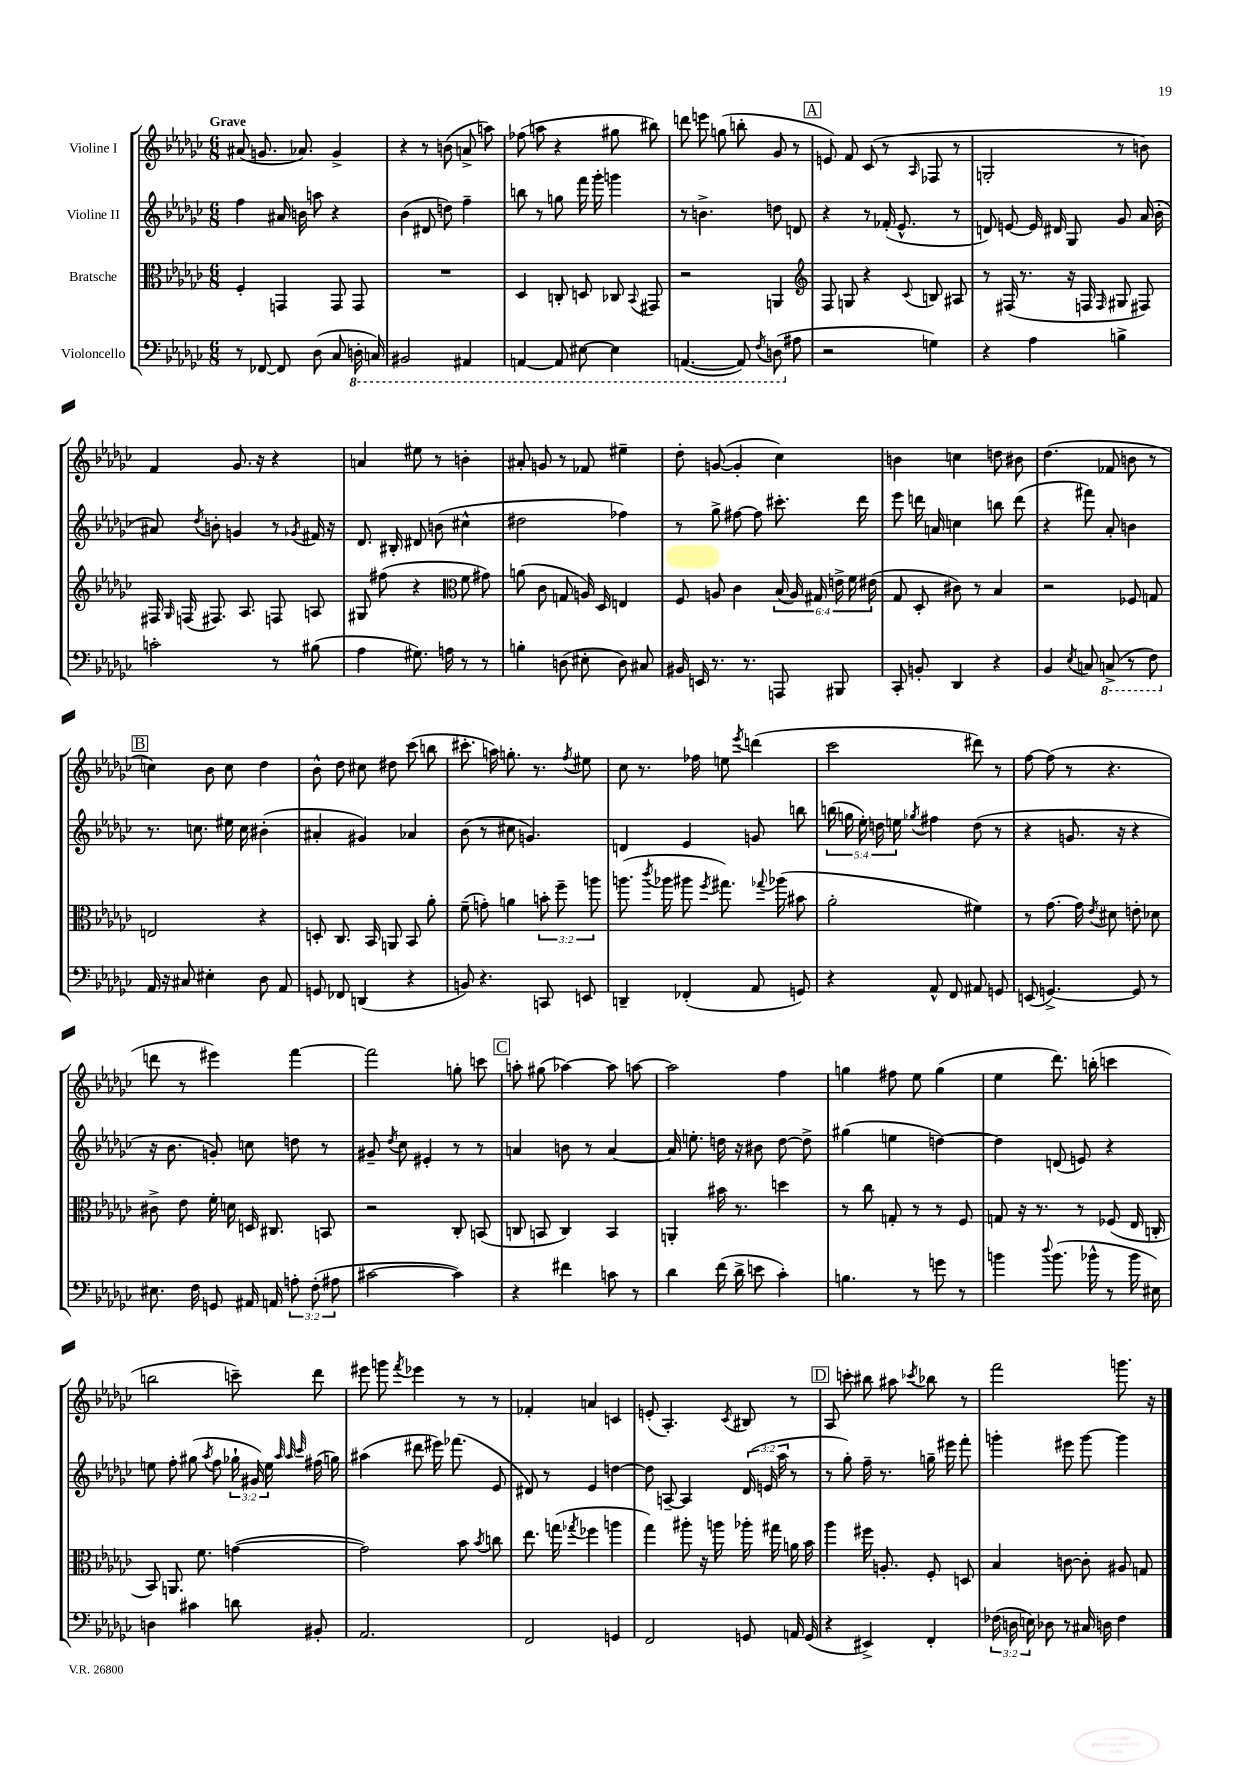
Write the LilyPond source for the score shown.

<<
\new StaffGroup <<
\new Staff = "s0" \with { instrumentName = "Violine I" } {
    \clef treble \key ges \major \numericTimeSignature \time 6/8 \tempo "Grave"
    \autoBeamOff ais'8( g'8. aes'8.) g'4-> |
    r4 r8 b'8( a'8-> a''8) |
    fes''8( a''8 r4 gis''8 bis''8) |
    d'''8 e'''8 g''8( b''8-. ges'8 r8 |
    \mark \markup { \box "A" } e'8) f'8 ces'8( r8 \grace { aes16 } fes8 r8 |
    g2-. r8 b'8) |
    f'4 ges'8. r16 r4 |
    a'4 eis''8 r8 b'4-. |
    ais'8-. g'8 r8 fes'8 eis''4-- |
    des''8-. g'8~( g'4-. ces''4) |
    b'4 c''4 d''8 bis'8 |
    des''4.( fes'8 b'8 r8 |
    \mark \markup { \box "B" } c''4) bes'8 c''8 des''4 |
    bes'8-^ des''8 cis''8 dis''8 ces'''8( b''8 |
    cis'''8.-. a''16) g''8.-. r8. \acciaccatura { f''8 } eis''8 |
    ces''8 r8. fes''16 e''8 \acciaccatura { ees'''8 } d'''4( |
    ces'''2 dis'''8) r8 |
    f''8~ f''8( r8 r4. |
    d'''8 r8 eis'''4) f'''4~ |
    f'''2 g''8-. c'''8 |
    \mark \markup { \box "C" } a''8-. gis''8( aes''4~) aes''8 a''8~ |
    a''2 f''4 |
    g''4 fis''8 ees''8 g''4( |
    ees''4 des'''8.) b''16-.( c'''4 |
    b''2 c'''8--) des'''8 |
    eis'''8 g'''8 \acciaccatura { f'''8 } ees'''4 r8 r8 |
    fes'4-. a'4 c'4 |
    e'8-.( aes4.-.) \acciaccatura { ces'8 } bis8 r8 |
    \mark \markup { \box "D" } aes8 c'''8-. bis''8 ais''8 \acciaccatura { ces'''8 } bes''8 r8 |
    f'''2 g'''8. r16 \bar "|." |
}
\new Staff = "s1" \with { instrumentName = "Violine II" } {
    \clef treble \key ges \major \numericTimeSignature \time 6/8 \override Staff.TupletNumber.text = #tuplet-number::calc-fraction-text
    \autoBeamOff f''4 ais'16 b'16 a''8 r4 |
    bes'4( dis'8 d''8) f''4-- |
    b''8 r8 g''8 f'''16 ges'''16-. g'''4 |
    r8 b'4.-> d''8 d'8 |
    \mark \markup { \box "A" } r4 r8 fes'16-.( ees'8.-^ r8 |
    d'8) e'8~ e'16 dis'16 ges8 ges'8 aes'16( bes'16-. |
    ais'8) \acciaccatura { des''8 } b'8-. g'4 r8 \acciaccatura { ges'8 } fis'16 r16 |
    des'8. bis16-. dis'8 b'8( cis''4-^ |
    dis''2 fes''4) |
    r8 ges''8-> fis''8~ fis''8 cis'''8.-. des'''16 |
    ees'''8 d'''16 a'16 c''4 b''8 d'''8( |
    r4 fis'''8) aes'8-. b'4 |
    \mark \markup { \box "B" } r8. c''8. eis''16 c''16 bis'4-.( |
    ais'4-. gis'4) aes'4 |
    bes'8( r8 cis''8 g'4.) |
    d'4 ees'4 g'8 b''8 |
    \tuplet 5/4 { b''16( g''16 ees''16-.) d''16 e''16 } \acciaccatura { ges''8 } fis''4 d''8( r8 |
    r4 g'8. r16 r4 |
    r16 bes'8. g'8-.) c''8 d''8 r8 |
    gis'8-- \acciaccatura { des''8 } ces''8 eis'4-. r8 r8 |
    \mark \markup { \box "C" } a'4 b'8 r8 a'4~ |
    a'16 e''8.-. d''16 r16 bis'8 d''8~ d''8-> |
    gis''4( e''4 d''4~) |
    d''4 d'8( e'8) r4 |
    e''8 f''8-. gis''8( \acciaccatura { aes''8 } f''8 \tuplet 3/2 { ges''16-! gis'16) e''16 } \grace { aes''32 aes''32 ces'''32 } fis''16( g''16) |
    ais''4( dis'''8 eis'''16) fes'''8.( ees'8 |
    dis'8) r8 ees'4 d''4~ |
    d''8 a8~-- a4 \tuplet 3/2 { des'16( e'16 aes''16 } r8 |
    \mark \markup { \box "D" } r8 ges''8-.) f''16-- r8. g''16-- eis'''16 f'''8-. |
    g'''4-. eis'''8 g'''8~ g'''4 \bar "|." |
}
\new Staff = "s2" \with { instrumentName = "Bratsche" } {
    \clef alto \key ges \major \numericTimeSignature \time 6/8 \override Staff.TupletNumber.text = #tuplet-number::calc-fraction-text
    \autoBeamOff f4-. g,4 g,8 g,8 |
    R2. |
    des4 c8-. d8 ces8 \appoggiatura { bes,8 } gis,8 |
    r2 a,4 |
    \mark \markup { \box "A" } \clef treble f8 g8 r4 \appoggiatura { ces'8 } b8 ais8 |
    r8 fis16( r8. r16 f16 \grace { f16 } gis8 fis8) |
    fis16 \grace { ges16 } f16( fis8.) aes8. f8 a8 |
    gis8 fis''8( r4 \clef alto f'8 gis'8) |
    a'8( ces'8 g8 a16) des16 e4 |
    f8 a8 ces'4 \tuplet 6/4 { bes16( a16) gis16 e'16-> f'16 eis'16( } |
    ges8 des8-. cis'8) r8 bes4 |
    r2 fes8 g8 |
    \mark \markup { \box "B" } e2 r4 |
    d8-. ces8. bes,16 a,8 bes,8 aes'8-. |
    f'8--( g'8-.) a'4 \tuplet 3/2 { b'8-. f''8-- a''8 } |
    a''8.( \acciaccatura { ces'''8 } aes''16 ais''8 \acciaccatura { f''8 } gis''8.) \appoggiatura { ges''8 } aes''16( bis'8 |
    aes'2-. fis'4) |
    r8 ges'8.~ ges'16 \acciaccatura { ees'8 } dis'8 e'8-. des'8 |
    cis'8-> ees'8 f'16-. d'16 d16 cis8. b,8 |
    r2 ces8-. b,8( |
    \mark \markup { \box "C" } c8 b,8 c4) b,4 |
    a,4-. bis'16 r8. d''4 |
    r8 ces''8 g8-. r8 r8 f8 |
    g8 r16 r8. r8 fes8( ees16 c16-. |
    bes,8) a,8. f'8. g'4~( |
    g'2) bes'8 \acciaccatura { bes'8 } c''8 |
    ees''8. g''16( \acciaccatura { ges''8 } fes''4 a''4 |
    ges''4) ais''8-. r16 a''16 aes''16-. gis''16 a'16 bes'16 |
    \mark \markup { \box "D" } aes''4 fis''16 a8.-. f8-. d8 |
    bes4 c'8~ c'8-. ais8 g8 \bar "|." |
}
\new Staff = "s3" \with { instrumentName = "Violoncello" } {
    \clef bass \key ges \major \numericTimeSignature \time 6/8 \override Staff.TupletNumber.text = #tuplet-number::calc-fraction-text
    \autoBeamOff r8 fes,8~ fes,8 des8( ces8 \ottava #-1 d,16-. c,16) |
    bis,,2 ais,,4 |
    a,,4~ a,,8 eis,8~ eis,4 |
    a,,4.~( a,,8) \acciaccatura { f,8 } d,8( \ottava #0 ais8 |
    \mark \markup { \box "A" } r2 g4) |
    r4 aes4 b4-> |
    c'2-. r8 bis8( |
    aes4 gis8.) a16 r8 r8 |
    b4-. d8( eis8-. d8) cis8 |
    bis,16 e,16 r8. r8. a,,8 bis,,8 |
    ces,8-. b,8-. des,4 r4 |
    bes,4 \acciaccatura { ees8 } c8 \ottava #-1 c,8->( r8 f,8) \ottava #0 |
    \mark \markup { \box "B" } aes,16 r16 cis8 eis4-. des8 aes,8 |
    g,8 fes,8 d,4( r4 |
    b,8) r4. c,8 e,8 |
    d,4-- fes,4-.( aes,8 g,8) |
    r4 aes,8-^ f,8 ais,8 g,8 |
    e,8( g,4.~->) g,8 r8 |
    eis8. f16 g,8 ais,16 a,16 \tuplet 3/2 { a8-. f8-.( ais8 } |
    cis'2~ cis'4) |
    \mark \markup { \box "C" } r4 fis'4 c'8 r8 |
    des'4 f'16( des'16-> e'8 ces'4-.) |
    b4. r8 g'8 r8 |
    b'4 \appoggiatura { des''8 } b'8.( bes'16-^ r8 bes'16 eis16) |
    d4 cis'4 d'8 bis,8-. |
    aes,2. |
    f,2 g,4 |
    f,2 g,8 a,16 g,16( |
    \mark \markup { \box "D" } r4 eis,4->) f,4-. |
    \tuplet 3/2 { fes16( d16 e16) } des8 r8 cis16 d16 fes4 \bar "|." |
}
>>
>>
\layout { \context { \Score \remove "Bar_number_engraver" } }
